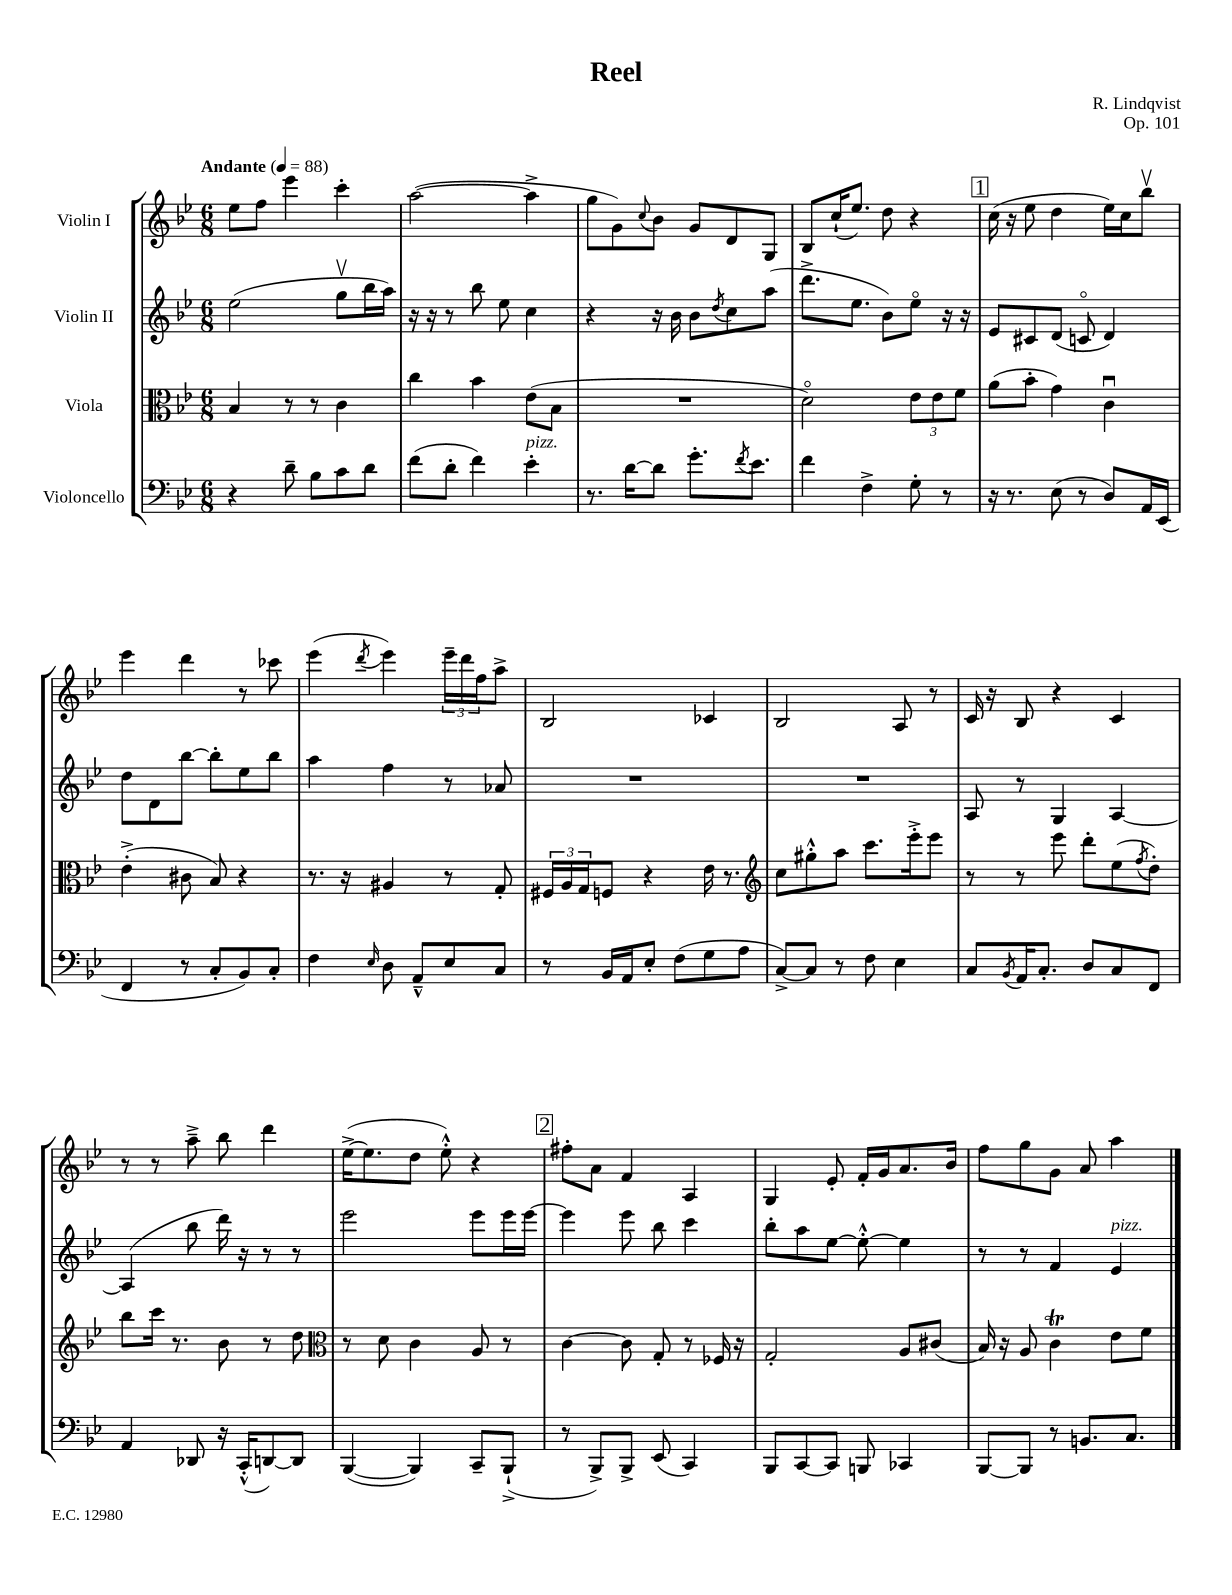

**kern	**kern	**kern	**kern
*part4	*part3	*part2	*part1
*staff4	*staff3	*staff2	*staff1
*I"Violoncello	*I"Viola	*I"Violin II	*I"Violin I
*clefF4	*clefC3	*clefG2	*clefG2
*k[b-e-]	*k[b-e-]	*k[b-e-]	*k[b-e-]
*M6/8	*M6/8	*M6/8	*M6/8
*MM88	*MM88	*MM88	*MM88
=1	=1	=1	=1
!	!	!	!LO:TX:a:B:t=Andante
4r	4B-/	(2ee-\	8ee-\L
.	.	.	8ff\J
8d~\	8r	.	4eee-\
8B-\L	8r	.	.
8c\	4c\	8ggv\L	4ccc'\
8d\J	.	16bb-\L	.
.	.	16aa\JJ)	.
=2	=2	=2	=2
(8f\L	4cc\	16r	([2aa\
.	.	16r	.
8d'\J	.	8r	.
4f\)	4b-\	8bb-\	.
.	.	8ee-\	.
!LO:TX:a:i:t=pizz.	!	!	!
4e-'\	(8e-\L	4cc\	4aa^\]
.	8B-\J	.	.
=3	=3	=3	=3
8.r	2.r	4r	8gg\L
.	.	.	8g\)
[16d\KL	.	.	.
.	.	.	8qqcc/
8d\J]	.	16r	8b-\J
.	.	16b-\	.
8.g'\L	.	8b-\L	8g/L
.	.	8qdd/	.
.	.	8cc\	8d/
8qf/	.	.	.
8.e-\J	.	.	.
.	.	(8aa\J	8G/J
=4	=4	=4	=4
4f\	2d\)	8.ddd^\L	8B-/L
.	.	.	(16cc`/K
.	.	8.ee-\J	8.ee-/J)
4F^\	.	.	.
.	.	8b-\L)	8dd\
8G'\	12e-\L	8ee-\J	4r
.	12e-\	.	.
8r	.	16r	.
.	12f\J	.	.
.	.	16r	.
!!LO:REH:place=s1:t=1
=5	=5	=5	=5
16r	(8a\L	8e-/L	(16cc\
8.r	.	.	16r
.	8b-'\J	8c#X/	8ee-\
(8E-\	4g\)	(8d/J	4dd\
8r	.	8cn/	.
8D/L)	4cu\	4d/)	16ee-\LL)
.	.	.	16cc\J
16AA/L	.	.	8bb-v\J
(16EE-/JJ	.	.	.
!!LO:LB:g=z
=6	=6	=6	=6
4FF/	(4e-'^\	8dd\L	4eee-\
.	.	8d\	.
8r	8c#X\	[8bb-\J	4ddd\
8C'/L	8B-/)	8bb-'\L]	.
8BB-/)	4r	8ee-\	8r
8C'/J	.	8bb-\J	8ccc-X\
=7	=7	=7	=7
4F\	8.r	4aa\	(4eee-\
.	16r	.	.
16qqE-/	.	.	8qddd/
8D\	4A#X/	4ff\	4eee-\)
8AA~^^/L	.	.	.
8E-/	8r	8r	24eee-~\LL
.	.	.	24ddd\
.	.	.	24ff\J
8C/J	8G'/	8a-X/	8aa^\J
=8	=8	=8	=8
8r	24F#X/LL	2.r	2B-/
.	24A/	.	.
.	24G/J	.	.
16BB-/LL	8Fn/J	.	.
16AA/J	.	.	.
8E-'/J	4r	.	.
(8F\L	.	.	.
8G\	16e-\	.	4c-X/
.	8.r	.	.
8A\J	.	.	.
=9	=9	=9	=9
*	*clefG2	*	*
[8C^/L)	8cc\L	2.r	2B-/
8C/J]	8gg#X'^^\	.	.
8r	8aa\J	.	.
8F\	8.ccc\L	.	.
4E-\	.	.	8A/
.	16eee-'^\k	.	.
.	8eee-\J	.	8r
=10	=10	=10	=10
8C/L	8r	8A/	16c/
.	.	.	16r
8qBB-/	.	.	.
16AA/K	8r	8r	8B-/
8.C'/J	.	.	.
.	8eee-\	4G/	4r
8D/L	8ddd'\L	.	.
8C/	(8ee-\	[4A/	4c/
.	8qff/	.	.
8FF/J	8dd'\J)	.	.
!!LO:LB:g=z
=11	=11	=11	=11
4AA/	8bb-\L	(4A/]	8r
.	16ccc\Jk	.	8r
.	8.r	.	.
8DD-X/	.	8bb-\	8aa~^\
16r	8b-\	16ddd\)	8bb-\
(16CC'^^/KL	.	16r	.
[8DDn/)	8r	8r	4ddd\
8DD/J]	8dd\	8r	.
=12	=12	=12	=12
*	*clefC3	*	*
([4BBB-/	8r	2eee-\	([16ee-^\KL
.	.	.	8.ee-\]
.	8d\	.	.
4BBB-/])	4c\	.	8dd\J
.	.	.	8ee-'^^\)
8CC~/L	8A/	8eee-\L	4r
(8BBB-`^/J	8r	16eee-\L	.
.	.	[16eee-\JJ	.
!!LO:REH:place=s1:t=2
=13	=13	=13	=13
8r	[4c\	4eee-\]	8ff#X'\L
8BBB-^/L)	.	.	8a\J
8BBB-^/J	8c\]	8eee-\	4f/
(8EE-/	8G'/	8bb-\	.
4CC/)	8r	4ccc\	4A/
.	16F-X/	.	.
.	16r	.	.
=14	=14	=14	=14
8BBB-/L	2G'/	8bb-'\L	4G/
[8CC/	.	8aa\	.
8CC/J]	.	[8ee-\J	8e-'/
8BBBn/	.	8ee-'^^\_	16f'/LL
.	.	.	16g/J
4CC-X/	8A/L	4ee-\]	8.a/
.	(8c#X/J	.	.
.	.	.	16b-/Jk
=15	=15	=15	=15
[8BBB-/L	16B-/)	8r	8ff\L
.	16r	.	.
8BBB-/J]	8A/	8r	8gg\
8r	4cT\	4f/	8g\J
8.BBn/L	.	.	8a/
!	!	!LO:TX:a:i:t=pizz.	!
.	8e-\L	4e-/	4aa\
8.C/J	.	.	.
.	8f\J	.	.
==	==	==	==
*-	*-	*-	*-
